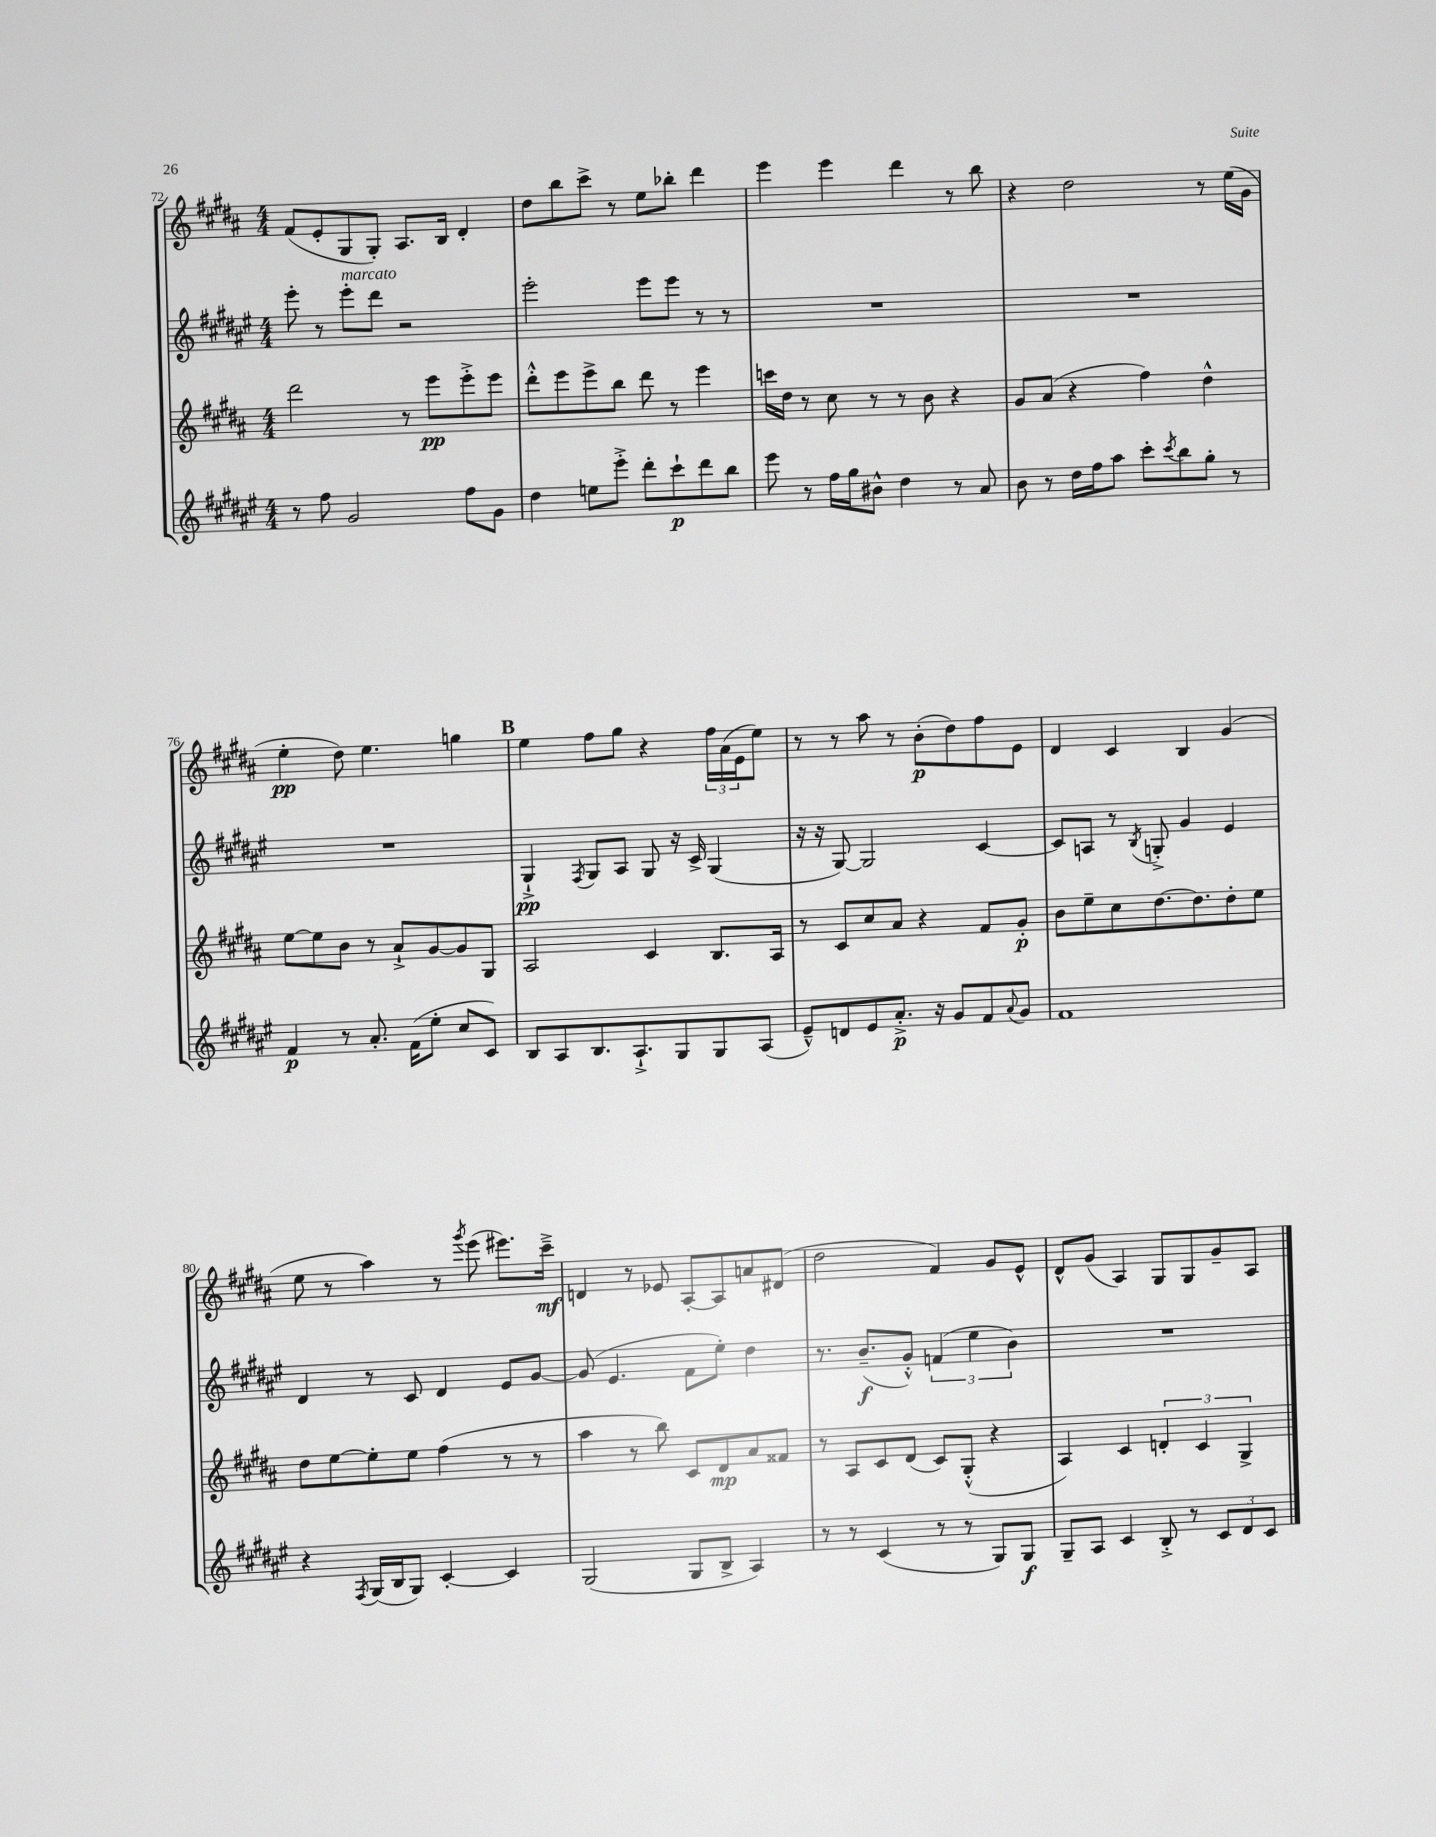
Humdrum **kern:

**kern	**kern	**kern	**kern
*staff4	*staff3	*staff2	*staff1
*clefG2	*clefG2	*clefG2	*clefG2
*k[f#c#g#d#a#e#]	*k[f#c#g#d#a#]	*k[f#c#g#d#a#e#]	*k[f#c#g#d#a#]
*M4/4	*M4/4	*M4/4	*M4/4
8r	2ddd#	8eee#'	(8f#
8ff#	.	8r	8e'
2g#	.	8eee#'	8G#
.	.	8ddd#	8G#')
.	8r	2r	8.A#
.	8eee	.	.
.	.	.	16B
8ff#	8eee'^	.	4d#'
8g#	8eee	.	.
=	=	=	=
4dd#	8ddd#'^^	2eee#'	8dd#
.	8eee	.	8bb
8ee	8eee^	.	8ccc#^
8eee#'^	8bb	.	8r
8ddd#'	8ddd#	8eee#	8ee
8ccc#`	8r	8eee#	8bb-'
8ddd#	4eee	8r	4ddd#
8bb	.	8r	.
=	=	=	=
8eee#	16ccc	1r	4eee
.	16dd#	.	.
8r	8r	.	.
16ff#	8cc#	.	4eee
16gg#	.	.	.
8b#^^	8r	.	.
4dd#	8r	.	4ddd#
.	8b	.	.
8r	4r	.	8r
8a#	.	.	8bb
=	=	=	=
8b	8g#	1r	4r
8r	(8a#	.	.
16dd#	4r	.	2dd#
16ff#	.	.	.
8aa#	.	.	.
8ccc#'	4ff#)	.	.
8qccc#	.	.	.
8bb	.	.	.
8gg#'	4dd#^^	.	8r
8r	.	.	(16ee
.	.	.	16g#
=	=	=	=
4f#	[8ee	1r	4ee'
.	8ee]	.	.
8r	8b	.	8dd#)
8.a#'	8r	.	4.ee
.	8a#`^	.	.
(16f#	.	.	.
8ee#'	[8g#	.	.
8cc#	8g#]	.	4gg
8c#)	8G#	.	.
=	=	=	=
8B	2A#	4G#`^	4ee
8A#	.	.	.
.	.	8qF#	.
8.B	.	8G#	8ff#
.	.	8A#	8gg#
8.A#`^	.	.	.
.	4c#	8G#	4r
8G#	.	16r	.
.	.	16c#^	.
8G#	8.B	(4G#	24ff#
.	.	.	(24a#
.	.	.	24e
(8A#	.	.	8ee)
.	16A#	.	.
=	=	=	=
8e#~^^)	8r	16r	8r
.	.	16r	.
8d	8c#	[8G#)	8r
8e#	8cc#	2G#]	8aa#
8.a#'^	8a#	.	8r
.	4r	.	(8b'
16r	.	.	.
8g#	.	.	8dd#)
8f#	8f#	[4c#	8ff#
8qqa#	.	.	.
8g#	8g#'	.	8e
=	=	=	=
1f#	8b	8c#]	4d#
.	8ee~	8A	.
.	8cc#	8r	4c#
.	.	8qB	.
.	[8.dd#	8G'^	.
.	.	4g#	4B
.	8.dd#]	.	.
.	8dd#'	4e#	(4g#
.	8ee	.	.
=	=	=	=
4r	8dd#	4d#	8ee
.	[8ee	.	8r
8qF#	.	.	.
(16G#	8ee']	8r	4aa#)
16B	.	.	.
8G#)	8ee	8c#	.
[4c#'	(4ff#	4d#	8r
.	.	.	8qggg#
.	.	.	(8eee
4c#]	8r	8e#	8.eee#)
.	8r	[8g#	.
.	.	.	16ccc#~^
=	=	=	=
(2G#	4aa#	(8g#]	4d
.	.	4.e#	.
.	8r	.	8r
.	8bb)	.	8e-
8G#	8c#	8f#	[8A#'
8B^	8d#	8ee#')	8A#]
4A#)	8a#	4dd#	8a
.	8f##	.	(8d#
=	=	=	=
8r	8r	8.r	2dd#
8r	8A#	.	.
.	.	(8.b~	.
(4c#	8c#	.	.
.	(8d#	8g#'^^)	.
8r	8c#)	(6f	4f#)
8r	(8G#'^^	.	.
.	.	6ee#	.
8G#)	4r	.	8g#
.	.	6b)	.
8G#	.	.	8e^^
=	=	=	=
8G#~	4A#)	1r	8d#^^
8A#	.	.	(8g#
4c#	4c#	.	4A#)
8B'^	6d'	.	8G#
8r	.	.	8G#
.	6c#	.	.
12c#	.	.	8g#~
12d#	6G#^	.	.
.	.	.	8A#
12c#	.	.	.
==	==	==	==
*-	*-	*-	*-
